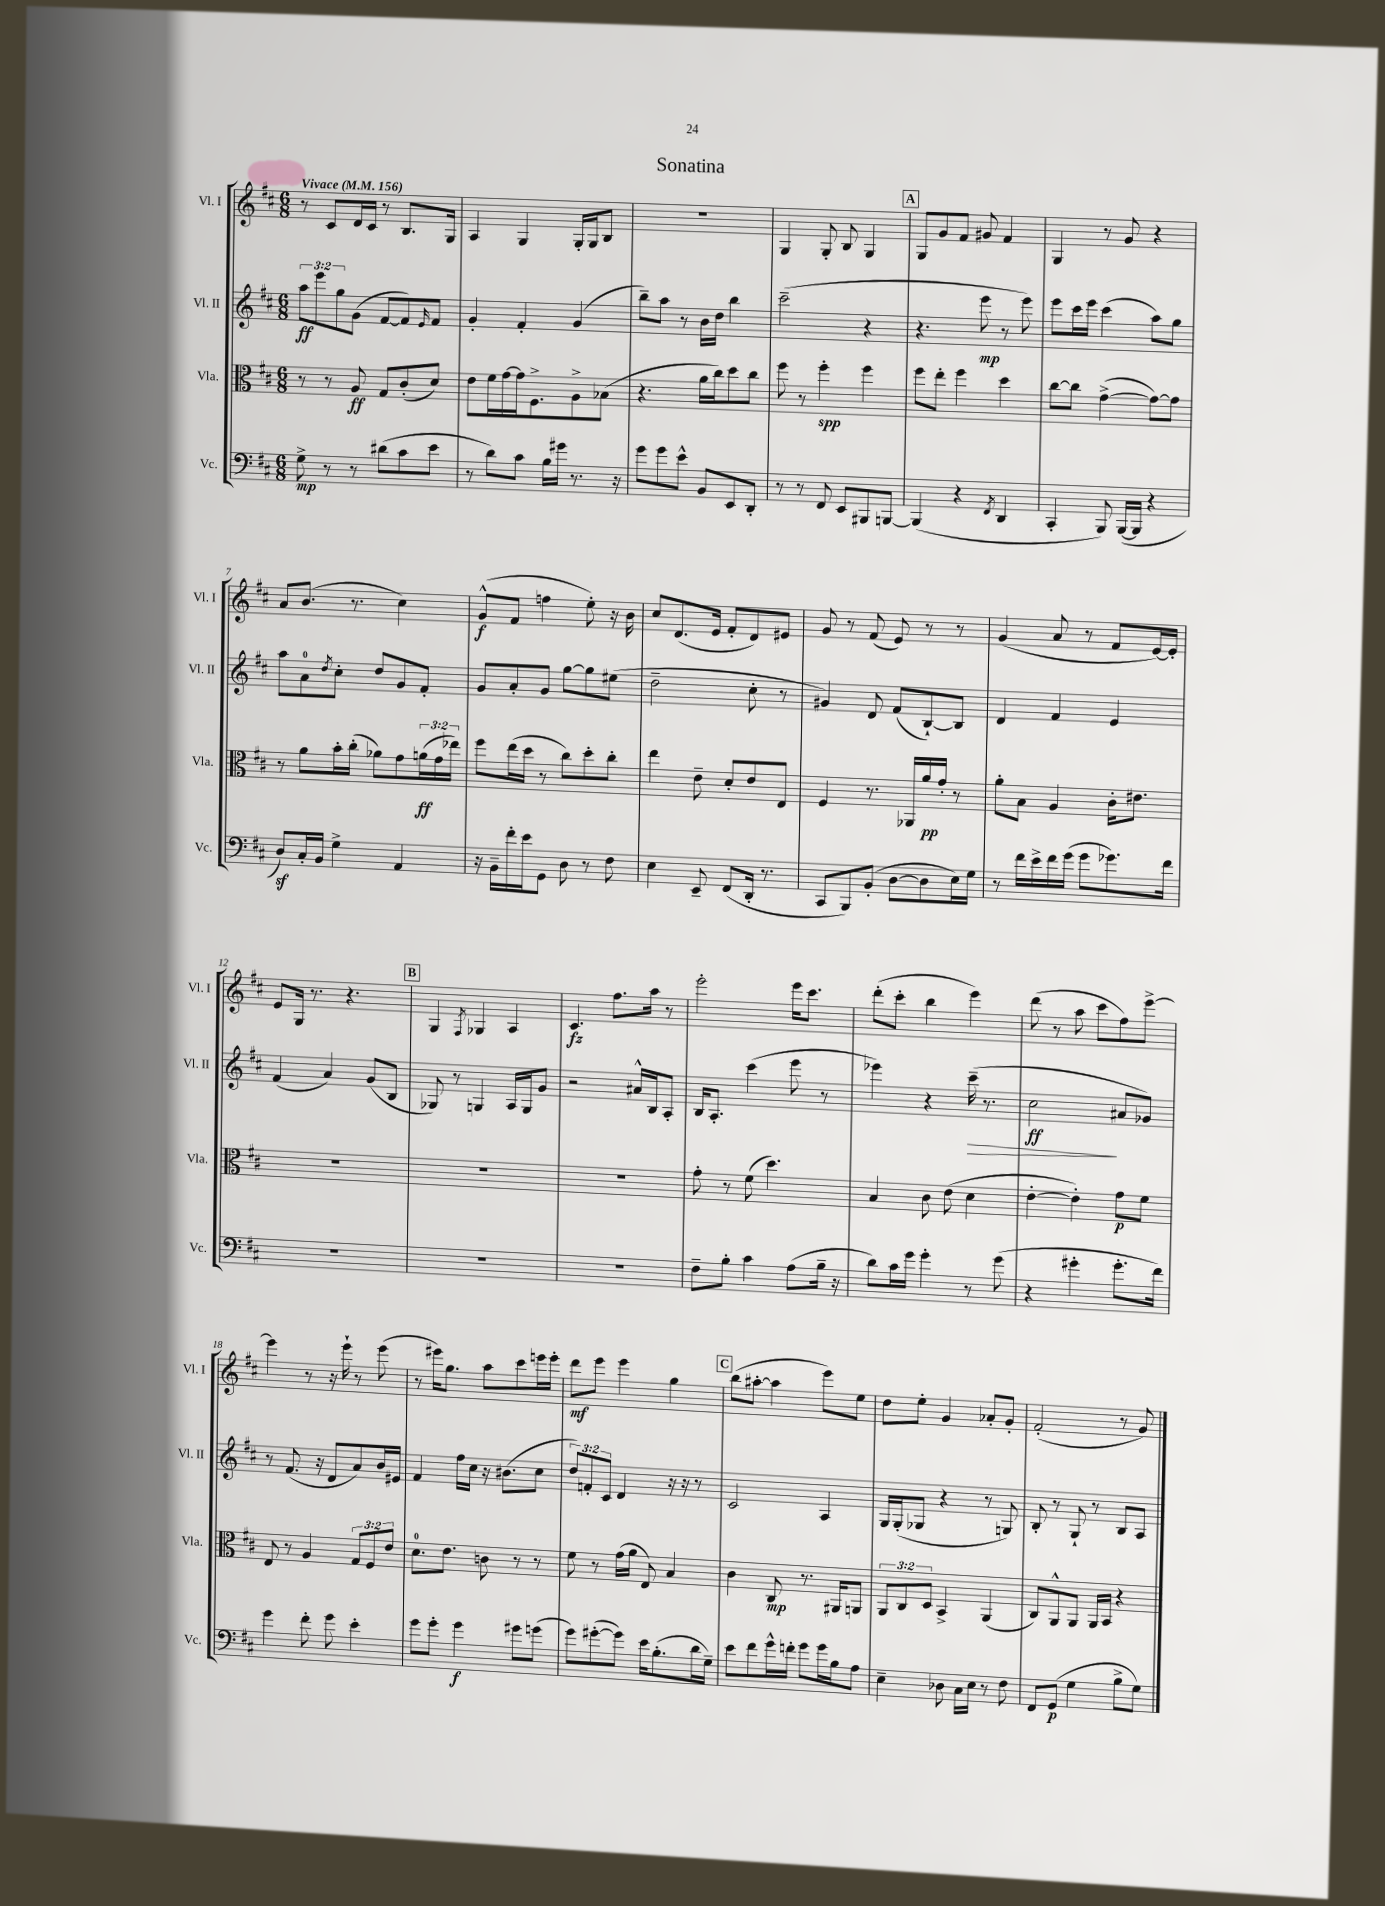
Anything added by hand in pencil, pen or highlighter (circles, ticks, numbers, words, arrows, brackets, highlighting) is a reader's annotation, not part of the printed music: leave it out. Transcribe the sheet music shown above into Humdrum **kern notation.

**kern	**kern	**kern	**kern
*staff4	*staff3	*staff2	*staff1
*clefF4	*clefC3	*clefG2	*clefG2
*k[f#c#]	*k[f#c#]	*k[f#c#]	*k[f#c#]
*M6/8	*M6/8	*M6/8	*M6/8
*MM156	*MM156	*MM156	*MM156
8G^\	8r	12aa\L	8r
.	.	12eee\	.
8r	8r	.	8c#/L
.	.	12gg\	.
8r	8A/	(8g\J	16d/L
.	.	.	16c#/JJ
(8d#\L	8G/L	[8f#/L	8r
8c#\	(8c#'/	8f#/])	8.B/L
.	.	16qqe/	.
8e\J	8d/J)	8f#/J	.
.	.	.	16G/Jk
=	=	=	=
8r	8e\L	4g'/	4A/
8d\L)	16f#\L	.	.
.	[16g\	.	.
8c#\J	16g\]J	4f#'/	4G/
.	8.F#^\	.	.
16B\LL	.	.	.
16g#\JJ	.	.	.
8.r	8A^\	(4g/	16G'/LL
.	.	.	16G/J
.	(8B-\J	.	8B/J
16r	.	.	.
=	=	=	=
8g\L	4.r	8bb~\L)	2.r
8g\	.	8aa\J	.
8e^^\J	.	8r	.
8BB/L	16a\LL	16b\LL	.
.	16cc#\J)	16dd\JJ	.
8EE/	8dd\	4bb\	.
8DD'/J	8cc#\J	.	.
=	=	=	=
8r	8ff#\	(2ccc#~\	4G/
8r	8r	.	.
8FF#/	4ff#'\	.	8G'/
8EE/L	.	.	8B/
8BBB#/	4ff#\	4r	4G/
[8BBB/J	.	.	.
=	=	=	=
(4BBB/]	8ff#\L	4.r	8G/L
.	8ee'\J	.	8g/
4r	4ff#\	.	8f#/J
.	.	8eee\	8g#/
8qFF#/	.	.	.
4DD/	4dd\	8r	4f#/
.	.	8eee\)	.
=	=	=	=
4CC#'/	[8cc#\L	8eee\L	4G/
.	8cc#\]J	16ccc#\L	.
.	.	16eee\JJ	.
8BBB/)	([4g^\	(4ccc#\	8r
([16BBB/LL	.	.	8g/
16BBB/]JJ	.	.	.
4r	8g\_L)	8aa\L)	4r
.	8g\]J	8gg\J	.
=	=	=	=
8D/L)	8r	8aa\L	8a/L
16C#'/L	8a\L	8a\	(8.b/J
16BB/JJ	.	.	.
.	.	8qdd/	.
4G^\	16b'\L	8cc#'\J	.
.	(16cc#'\JJ	.	8.r
.	8a-\L)	8dd/L	.
4AA/	8g\	8g/	4cc#\)
.	(24a\L	8f#'/J	.
.	24g\	.	.
.	24ee-\JJ)	.	.
=	=	=	=
16r	8ff#\L	8g/L	(8g^^/L
16BB~\LL	.	.	.
16f#'\	(16ee\L	8a'/	8f#/J
16e\J	16dd\JJ	.	.
8GG\J	8r	8g/J	4ff\
8D\	8cc#\L)	[8gg\L	.
8r	8dd'\	8gg\]	8ee'\)
8F#\	8cc#'\J	(8ee#\J	16r
.	.	.	16b\
=	=	=	=
4E\	4ee\	2dd~\	8cc#/L
.	.	.	(8.d/
8EE~/	8e~\	.	.
.	.	.	16e/Jk
(8FF#/L	8d'/L	.	8f#'/L
16DD'/Jk	8e/	8cc#'\	8d/)
8.r	.	.	.
.	8E/J	8r	8e#/J
=	=	=	=
8CC#/L	4F#/	4g#/)	8g/
8BBB/)	.	.	8r
(8BB'/J	8.r	8d/	(8f#/
[8D\L	.	(8f#/L	8e/)
.	16AA-/LL	.	.
8D\]	16a/	[8B`/)	8r
.	16g'/JJ	.	.
16E\L)	8r	8B/]J	8r
16G\JJ	.	.	.
=	=	=	=
8r	8a'\L	4d/	(4g/
16f#\LL	8B\J	.	.
16e^\	.	.	.
16f#\	4A/	4f#/	8a/
(16g\JJ	.	.	.
8g\L	.	.	8r
8.g-\)	16c#'\LK	4e/	8f#/L
.	8.e#\J	.	.
.	.	.	[16e/L)
16f#\Jk	.	.	16e'/]JJ
=	=	=	=
2.r	2.r	(4f#/	8e/L
.	.	.	16G/Jk
.	.	.	8.r
.	.	4a/)	.
.	.	.	4.r
.	.	(8g/L	.
.	.	8B/J	.
=	=	=	=
2.r	2.r	8G-/)	4G/
.	.	8r	.
.	.	.	8qF#/
.	.	4G/	4G-/
.	.	16A/LL	4A/
.	.	16G/J	.
.	.	8g/J	.
=	=	=	=
2.r	2.r	2r	4.c#/
.	.	.	8.ff#\L
.	.	16a#^^/LL	.
.	.	16B/J	16aa\Jk
.	.	8A'/J	8r
=	=	=	=
8F#~\L	8g'\	16B/LK	2eee'\
.	.	8.A'/J	.
8B'\J	8r	.	.
4c#\	(8f#\	(4ccc#\	.
.	4.dd\)	.	.
(8A\L	.	8eee\	16eee\LK
.	.	.	8.ccc#\J
16B~\Jk	.	8r	.
16r	.	.	.
=	=	=	=
8d\L)	4B/	4eee-\)	(8ddd'\L
16c#\L	.	.	8ccc#'\J
16g\JJ	.	.	.
4g'\	8c#\	4r	4bb\
.	(8e\	.	.
8r	4d\	(16ccc#~\	4eee\)
.	.	8.r	.
(8g\	.	.	.
=	=	=	=
4r	[4e'\	2cc#\	(8ddd\
.	.	.	8r
4g#'\	4e'\])	.	8aa\
.	.	.	8ccc#\L
8.g#'\L	8g\L	8a#/L	8ff#\)
.	8f#\J	8g-/J)	[8eee^\J
16f#\Jk)	.	.	.
=	=	=	=
4g\	8E/	8r	4eee\]
.	8r	(8.f#/	.
8f#'\	4A/	.	8r
.	.	16r	.
8g\	.	8d/L	16r
.	.	.	16eee`\
4e'\	12G/L	8a/)	8r
.	12F#/	.	.
.	.	16b/L	(8eee\
.	12e/J	.	.
.	.	16e#/JJ	.
=	=	=	=
8g\L	8.d\L	4f#/	8r
8g'\J	.	.	16eee#\LK)
.	8.e\J	.	8.gg\J
4g\	.	16ff#\LL	.
.	.	16cc#\JJ	.
.	8c\	16r	8aa\L
.	.	(8.b#\L	.
8g#\L	8r	.	8ccc#\
(8g\J	8r	8cc#\J	16eee\L
.	.	.	16eee'\JJ
=	=	=	=
8g\L)	8f#\	12dd/L)	8ddd\L
.	.	12f'/	.
([8g#'\	8r	.	8eee\J
.	.	12c#/J	.
8g#\]J)	(16g\LL	4d/	4eee\
.	16a\JJ	.	.
16e\LK	8E/)	.	.
(8.B'\	.	.	.
.	4B/	16r	4gg\
.	.	16r	.
16d\L	.	8r	.
16G~\JJ)	.	.	.
=	=	=	=
8e\L	4c#\	2c#/	(8bb\L
8f#\	.	.	[8aa#'\J
16g^^\L	8C#/	.	4aa#\]
16f'\JJ	.	.	.
8g\L	8.r	.	.
16g\L	.	4A/	8eee\L)
16B\J	16AA#/LK	.	.
8A\J	8AA/J	.	8ee\J
=	=	=	=
4E~\	12AA/L	16G/LL	8dd\L
.	.	(16G'/J	.
.	12C#/	.	.
.	.	8G-/J	8ee'\J
.	12D/J	.	.
8D-\	4BB^/	4r	4g/
16C#\LL	.	.	.
16E\JJ	.	.	.
8r	(4AA/	8r	8a-'/L
8F#\	.	8G/)	8g'/J
=	=	=	=
8FF#/L	8C#/L)	8B'/	(2f#'/
(8GG/J	8AA^^/	8r	.
4G\	8AA/J	8G`/	.
.	16AA/LL	8r	.
.	16BB/JJ	.	.
8B^\L	4r	8B/L	8r
8G\J)	.	8A/J	8g/)
==	==	==	==
*-	*-	*-	*-
